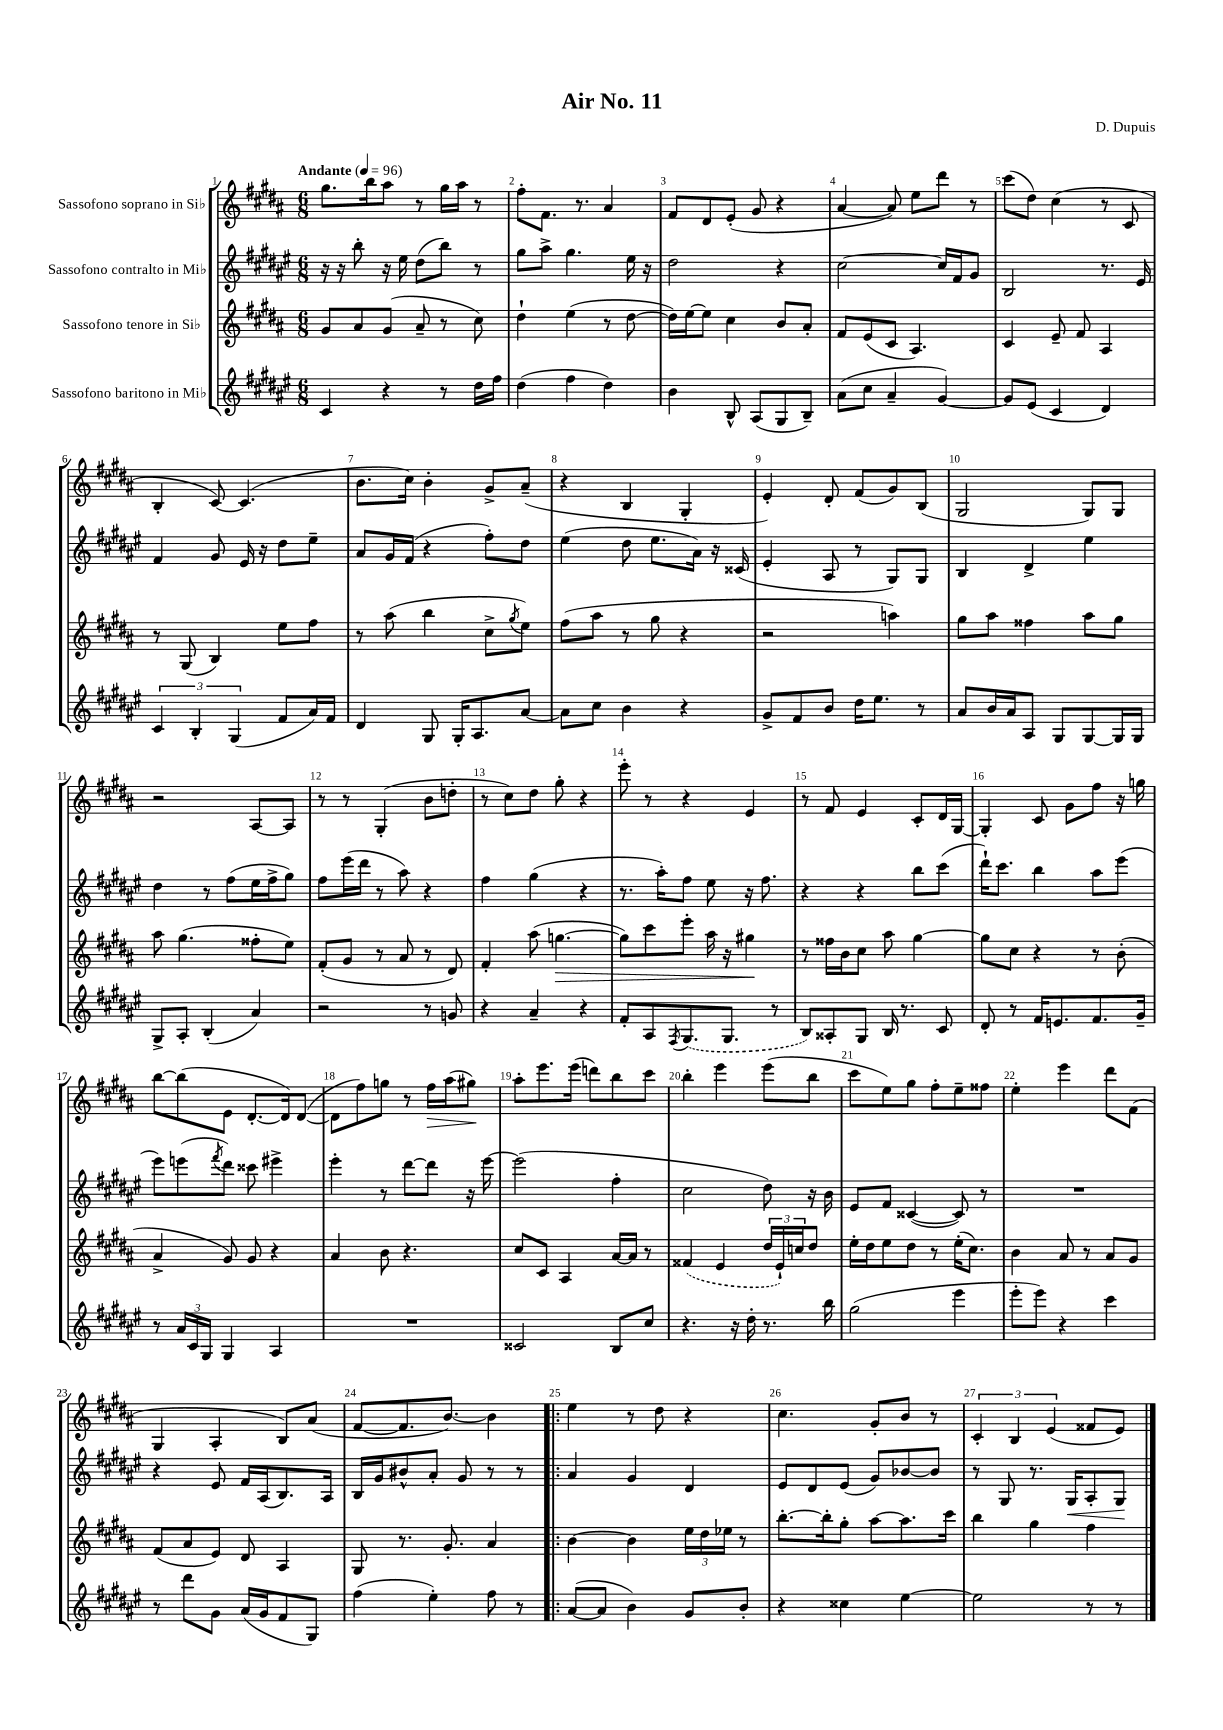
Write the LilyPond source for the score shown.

\header { title = "Air No. 11" composer = "D. Dupuis" }
<<
\new StaffGroup <<
\new Staff = "s0" \with { instrumentName = "Sassofono soprano in Sib" } {
    \clef treble \key b \major \numericTimeSignature \time 6/8 \tempo "Andante" 4 = 96
    gis''8. b''16 ais''8 r8 gis''16 ais''16 r8 |
    fis''8-. fis'8. r8. ais'4 |
    fis'8 dis'8 e'8-.( gis'8 r4 |
    ais'4~ ais'8) e''8 dis'''8 r8 |
    cis'''8( dis''8) cis''4( r8 cis'8 |
    b4-. cis'8~) cis'4.( |
    b'8. cis''16) b'4-. gis'8-> ais'8--( |
    r4 b4 gis4-. |
    e'4-.) dis'8-. fis'8( gis'8) b8( |
    gis2 gis8) gis8 |
    r2 ais8~ ais8 |
    r8 r8 gis4-.( b'8 d''8-. |
    r8 cis''8) dis''8 gis''8-. r4 |
    e'''8-. r8 r4 e'4 |
    r8 fis'8 e'4 cis'8-. dis'16 gis16~ |
    gis4-. cis'8 gis'8 fis''8 r16 g''16 |
    b''8~ b''8( e'8 dis'8.~-. dis'16) dis'8~( |
    dis'8 fis''8) g''8 r8 fis''16\> ais''16( gis''8\!) |
    ais''8-. e'''8. e'''16( d'''8) b''8 cis'''8 |
    b''4-. e'''4 e'''8( b''8 |
    cis'''8 e''8) gis''8 fis''8-. e''8-- fisis''8 |
    e''4-. e'''4 dis'''8 fis'8( |
    gis4 ais4-. b8) ais'8( |
    fis'8~ fis'8. b'8.~) b'4 |
    \bar ".|:" e''4 r8 dis''8 r4 |
    cis''4. gis'8-. b'8 r8 |
    \tuplet 3/2 { cis'4-. b4 e'4( } fisis'8 e'8) \bar "|." |
}
\new Staff = "s1" \with { instrumentName = "Sassofono contralto in Mib" } {
    \clef treble \key fis \major \numericTimeSignature \time 6/8
    r16 r16 b''8-. r16 eis''16 dis''8( b''8) r8 |
    gis''8 ais''8-> gis''4. eis''16 r16 |
    dis''2 r4 |
    cis''2~ cis''16 fis'16 gis'8 |
    b2 r8. eis'16 |
    fis'4 gis'8 eis'16 r16 dis''8 eis''8-- |
    ais'8 gis'16 fis'16( r4 fis''8-.) dis''8 |
    eis''4( dis''8 eis''8. ais'16) r16 cisis'16( |
    eis'4-. ais8 r8 gis8) gis8 |
    b4 dis'4-> eis''4 |
    dis''4 r8 fis''8( eis''16 fis''16-> gis''8) |
    fis''8 eis'''16( dis'''16 r8 ais''8) r4 |
    fis''4 gis''4( r4 |
    r8. ais''16-.) fis''8 eis''8 r16 fis''8. |
    r4 r4 b''8 cis'''8( |
    dis'''16-!) cis'''8. b''4 ais''8 eis'''8( |
    eis'''8) e'''8( \acciaccatura { fis'''8 } dis'''8) cisis'''8 eis'''4-> |
    eis'''4-. r8 dis'''8~ dis'''8 r16 eis'''16~ |
    eis'''2( fis''4-. |
    cis''2 dis''8) r16 b'16 |
    eis'8 fis'8 cisis'4~( cisis'8) r8 |
    R2. |
    r4 eis'8 fis'16 ais16( b8.) ais16 |
    b16 gis'16 bis'8-^ ais'8-. gis'8 r8 r8 |
    \bar ".|:" ais'4 gis'4 dis'4 |
    eis'8 dis'8 eis'8( gis'8) bes'8~ bes'8 |
    r8 gis8 r8. gis16\< ais8-. gis8\! \bar "|." |
}
\new Staff = "s2" \with { instrumentName = "Sassofono tenore in Sib" } {
    \clef treble \key b \major \numericTimeSignature \time 6/8
    gis'8 ais'8 gis'8( ais'8-- r8 cis''8) |
    dis''4-! e''4( r8 dis''8~ |
    dis''16) e''16~ e''8 cis''4 b'8 ais'8-. |
    fis'8 e'8( cis'8 ais4.) |
    cis'4 e'8-- fis'8 ais4 |
    r8 gis8( b4) e''8 fis''8 |
    r8 ais''8( b''4 cis''8-> \acciaccatura { gis''8 } e''8) |
    fis''8( ais''8 r8 gis''8 r4 |
    r2 a''4) |
    gis''8 ais''8 fisis''4 ais''8 gis''8 |
    ais''8 gis''4.( fisis''8-. e''8) |
    fis'8-.( gis'8 r8 ais'8 r8 dis'8) |
    fis'4-. ais''8( g''4.~\> |
    g''8) cis'''8 e'''8-. ais''16 r16 gis''4\! |
    r8 fisis''16 b'16 cis''8 ais''8 gis''4~ |
    gis''8 cis''8 r4 r8 b'8-.( |
    ais'4-> gis'8) gis'8 r4 |
    ais'4 b'8 r4. |
    cis''8 cis'8 ais4 ais'16~ ais'16 r8 |
    \once \slurDashed fisis'4( e'4 \tuplet 3/2 { dis''16 e'16-!) c''16 } dis''8 |
    e''16-. dis''16 e''8 dis''8 r8 e''16-.( cis''8.) |
    b'4 ais'8 r8 ais'8 gis'8 |
    fis'8( ais'8 e'8) dis'8 ais4 |
    gis8 r8. gis'8.-. ais'4 |
    \bar ".|:" b'4~ b'4 \tuplet 3/2 { e''16 dis''16 ees''16 } r8 |
    b''8.~-. b''16-. gis''8-. ais''8~ ais''8. cis'''16 |
    b''4 gis''4 fis''4 \bar "|." |
}
\new Staff = "s3" \with { instrumentName = "Sassofono baritono in Mib" } {
    \clef treble \key fis \major \numericTimeSignature \time 6/8
    cis'4 r4 r8 dis''16 fis''16 |
    dis''4( fis''4 dis''4) |
    b'4 b8-^ ais8( gis8 b8--) |
    ais'8( cis''8 ais'4-- gis'4~) |
    gis'8 eis'8( cis'4 dis'4) |
    \tuplet 3/2 { cis'4 b4-. gis4( } fis'8 ais'16) fis'16 |
    dis'4 gis8 gis16-. ais8. ais'8~ |
    ais'8 cis''8 b'4 r4 |
    gis'8-> fis'8 b'8 dis''16 eis''8. r8 |
    ais'8 b'16 ais'16 ais8 gis8 gis8~ gis16 gis16 |
    gis8-> ais8-. b4-.( ais'4) |
    r2 r8 g'8 |
    r4 ais'4-- r4 |
    fis'8-. ais8 \acciaccatura { fis8 } \once \slurDashed gis8.( gis8. r8 |
    b8) aisis8-. gis8 b16 r8. cis'8 |
    dis'8-. r8 fis'16 e'8. fis'8. gis'16-- |
    r8 \tuplet 3/2 { ais'16 cis'16 gis16 } gis4 ais4 |
    R2. |
    cisis'2 b8 cis''8 |
    r4. r16 dis''16-. r8. b''16 |
    gis''2( eis'''4 |
    eis'''8-. eis'''8) r4 cis'''4 |
    r8 dis'''8 gis'8 ais'16( gis'16 fis'8 gis8) |
    fis''4( eis''4-.) fis''8 r8 |
    \bar ".|:" ais'8~( ais'8 b'4) gis'8 b'8-. |
    r4 cisis''4 eis''4~ |
    eis''2 r8 r8 \bar "|." |
}
>>
>>
\layout { \context { \Score \override BarNumber.break-visibility = ##(#f #t #t) barNumberVisibility = #all-bar-numbers-visible } }
